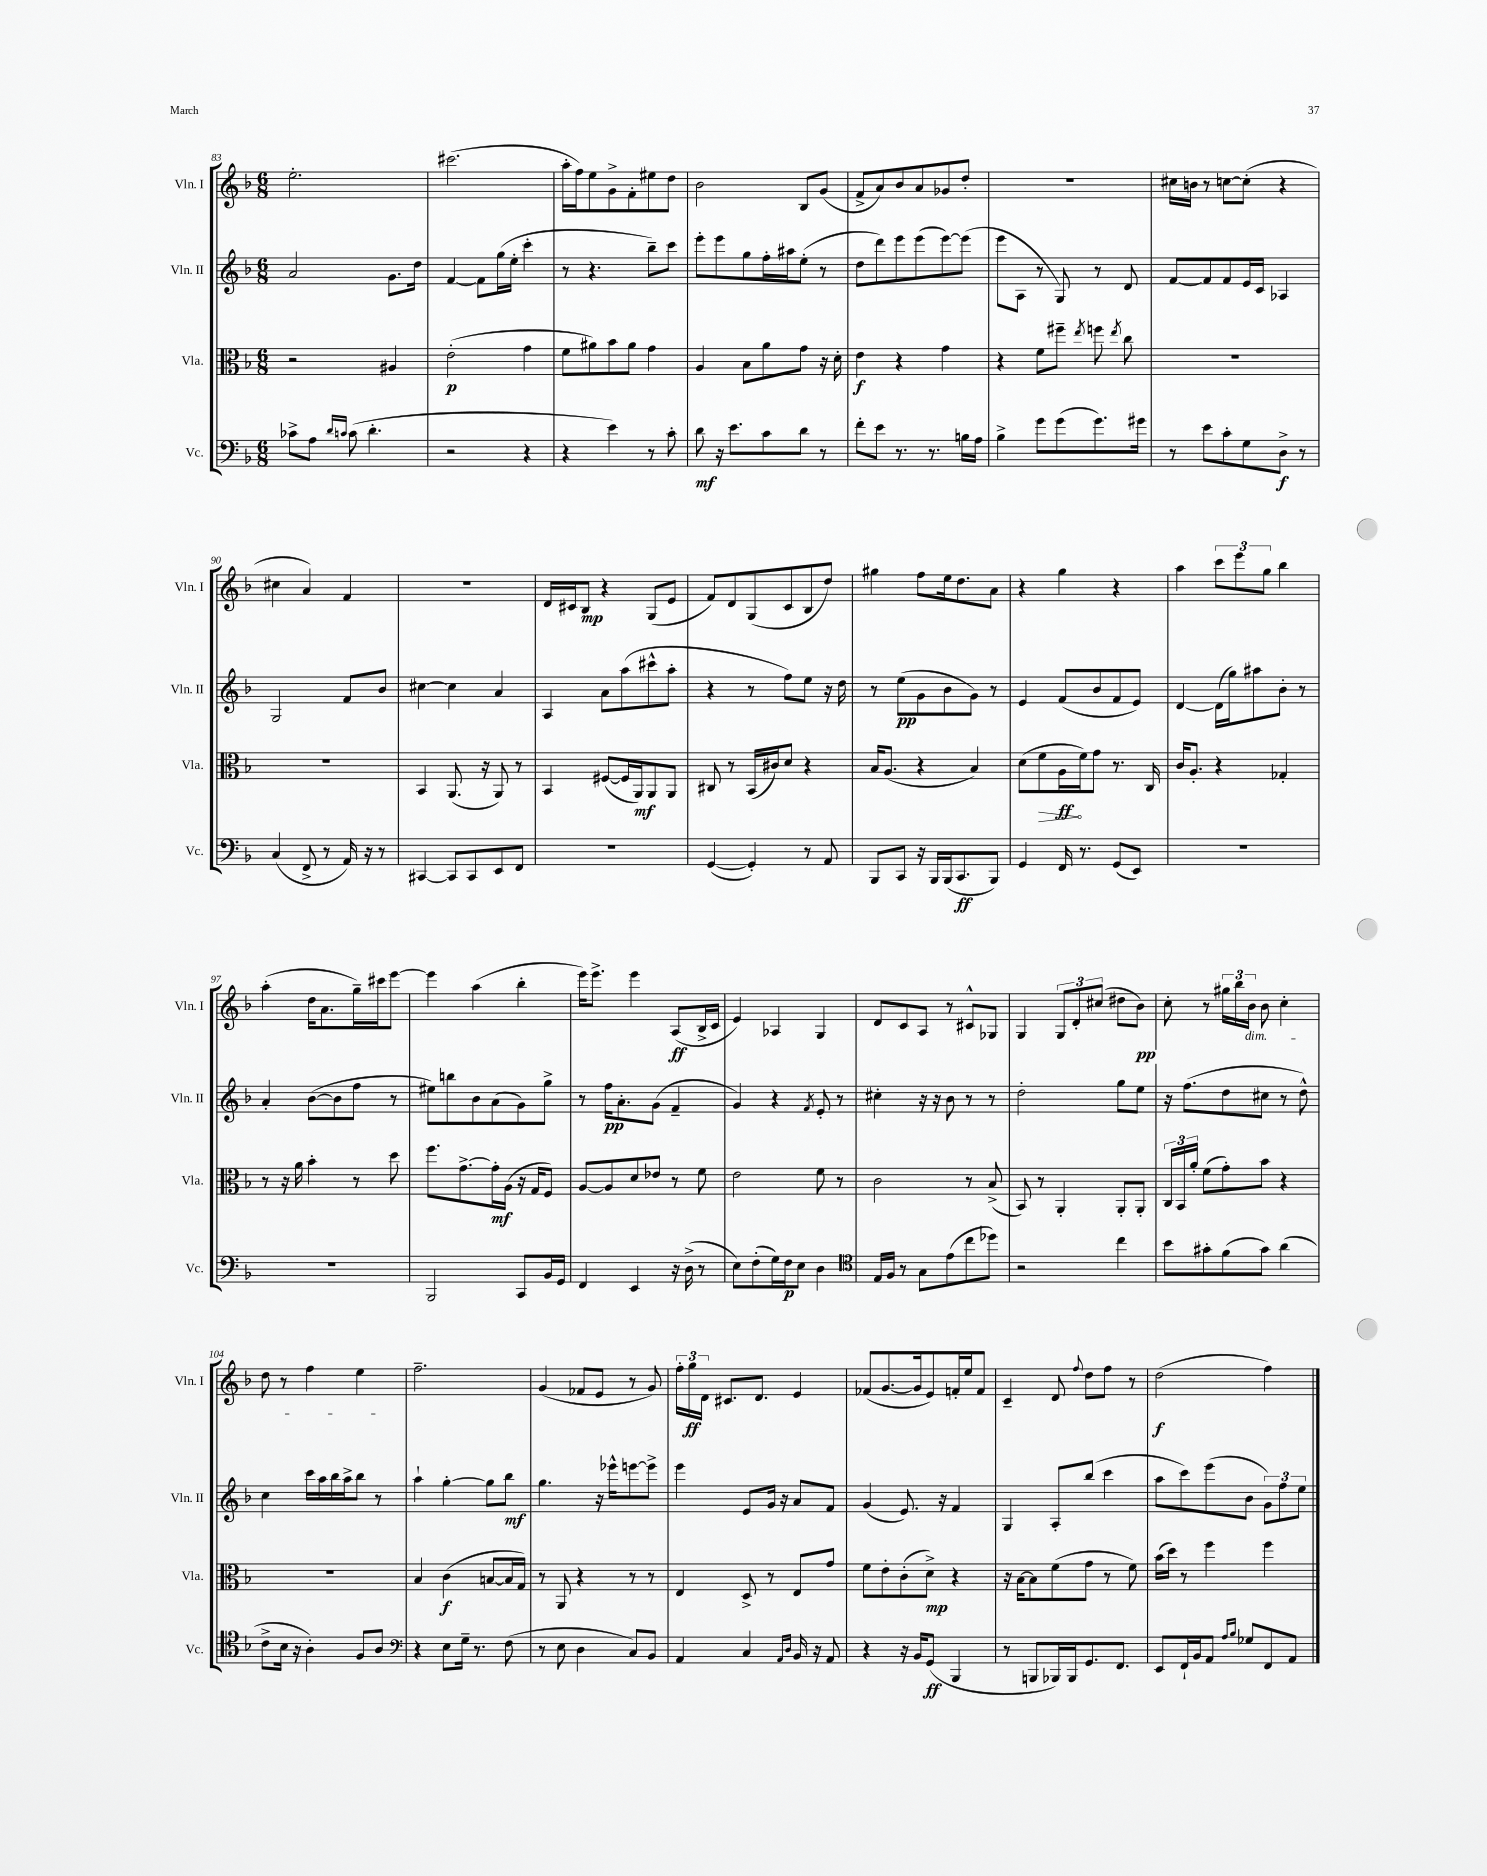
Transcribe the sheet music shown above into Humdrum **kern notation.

**kern	**dynam	**kern	**dynam	**kern	**dynam	**kern	**dynam
*part4	*part4	*part3	*part3	*part2	*part2	*part1	*part1
*staff4	*staff4	*staff3	*staff3	*staff2	*staff2	*staff1	*staff1
*I"Vc.	*	*I"Vla.	*	*I"Vln. II	*	*I"Vln. I	*
*I'Vc.	*	*I'Vla.	*	*I'Vln. II	*	*I'Vln. I	*
*clefF4	*	*clefC3	*	*clefG2	*	*clefG2	*
*k[b-]	*	*k[b-]	*	*k[b-]	*	*k[b-]	*
*M6/8	*	*M6/8	*	*M6/8	*	*M6/8	*
=83	=83	=83	=83	=83	=83	=83	=83
8c-X^\L	.	2r	.	2a/	.	2.ee'\	.
8A\J	.	.	.	.	.	.	.
16qqd/LL	.	.	.	.	.	.	.
16qqcn/JJ	.	.	.	.	.	.	.
(8c\	.	.	.	.	.	.	.
4.d'\	.	.	.	.	.	.	.
.	.	4A#X/	.	8.g\L	.	.	.
.	.	.	.	16dd\Jk	.	.	.
=84	=84	=84	=84	=84	=84	=84	=84
2r	.	(2e'\	p	[4f/	.	(2.ccc#X\	.
.	.	.	.	8f\L]	.	.	.
.	.	.	.	(16gg\L	.	.	.
.	.	.	.	16ee'\JJ	.	.	.
4r	.	4g\	.	4ccc'\	.	.	.
=85	=85	=85	=85	=85	=85	=85	=85
4r	.	8f\L	.	8r	.	16aa'\LL	.
.	.	.	.	.	.	16ff\J)	.
.	.	8a#X\)	.	4.r	.	8ee\	.
4e\)	.	8b-\	.	.	.	8g^\	.
.	.	8a#\J	.	.	.	8f'\	.
8r	.	4g\	.	8bb-~\L)	.	8ee#X\	.
8c'\	.	.	.	8ccc\J	.	8dd\J	.
=86	=86	=86	=86	=86	=86	=86	=86
8d\	mf	4A/	.	8eee'\L	.	2b-\	.
16r	.	.	.	8eee\	.	.	.
8.e\L	.	.	.	.	.	.	.
.	.	8B-\L	.	8gg\	.	.	.
8c\	.	8a\	.	16ff'\L	.	.	.
.	.	.	.	16aa#X\J	.	.	.
8d\J	.	8g\J	.	(8ee'\J	.	8B-/L	.
8r	.	16r	.	8r	.	(8g/J	.
.	.	16d'\	.	.	.	.	.
=87	=87	=87	=87	=87	=87	=87	=87
8f'\L	.	4e\	f	8dd\L	.	8f^/L	.
8e\J	.	.	.	8ddd\)	.	8a/)	.
8.r	.	4r	.	8eee\	.	8b-/	.
.	.	.	.	(8eee\	.	8a/	.
8.r	.	.	.	.	.	.	.
.	.	4g\	.	[8eee\)	.	8g-X/	.
16Bn\LL	.	.	.	(8eee\J]	.	8dd'/J	.
16A\JJ	.	.	.	.	.	.	.
=88	=88	=88	=88	=88	=88	=88	=88
4B-^\	.	4r	.	8eee\L	.	2.r	.
.	.	.	.	8A\J	.	.	.
8g\L	.	8f\L	.	8r	.	.	.
(8g\	.	8ff#X~\J	.	8G/)	.	.	.
.	.	8qee/	.	.	.	.	.
8.g\)	.	8ffn\	.	8r	.	.	.
.	.	8qee/	.	.	.	.	.
.	.	8cc\	.	8d/	.	.	.
16g#X\Jk	.	.	.	.	.	.	.
=89	=89	=89	=89	=89	=89	=89	=89
8r	.	2.r	.	[8f/L	.	16cc#X\LL	.
.	.	.	.	.	.	16bn\JJ	.
8e\L	.	.	.	8f/]	.	8r	.
8c'\	.	.	.	8f/	.	[8ccn\L	.
8G\	.	.	.	16e/L	.	(8cc'\J]	.
.	.	.	.	16c/JJ	.	.	.
8D^\J	f	.	.	4A-X/	.	4r	.
8r	.	.	.	.	.	.	.
!!LO:LB:g=z
=90	=90	=90	=90	=90	=90	=90	=90
(4C/	.	2.r	.	2G/	.	4cc#X\	.
8FF^/	.	.	.	.	.	4a/)	.
8r	.	.	.	.	.	.	.
16AA/)	.	.	.	8f/L	.	4f/	.
16r	.	.	.	.	.	.	.
8r	.	.	.	8b-/J	.	.	.
=91	=91	=91	=91	=91	=91	=91	=91
[4CC#X/	.	4BB-/	.	[4cc#X\	.	2.r	.
8CC#/L]	.	(8.AA/	.	4cc#\]	.	.	.
8CC#/	.	.	.	.	.	.	.
.	.	16r	.	.	.	.	.
8EE/	.	8AA/)	.	4a/	.	.	.
8FF/J	.	8r	.	.	.	.	.
=92	=92	=92	=92	=92	=92	=92	=92
2.r	.	4BB-/	.	4A/	.	16d/LL	.
.	.	.	.	.	.	16c#X/J	.
.	.	.	.	.	.	8B-/J	mp
.	.	([8F#X/L	.	8a\L	.	4r	.
.	.	16F#/L]	.	(8aa\	.	.	.
.	.	16AA/J)	mf	.	.	.	.
.	.	8AA/	.	8ccc#X^^\	.	(8G/L	.
.	.	8AA/J	.	8aa'\J	.	8e/J	.
=93	=93	=93	=93	=93	=93	=93	=93
([4GG/	.	8C#X/	.	4r	.	8f/L)	.
.	.	8r	.	.	.	8d/	.
4GG'/])	.	(16BB-/LL	.	8r	.	(8G/	.
.	.	16c#X/J)	.	.	.	.	.
.	.	8d/J	.	8ff\L)	.	8c/	.
8r	.	4r	.	8ee\J	.	8B-/	.
8AA/	.	.	.	16r	.	8dd/J)	.
.	.	.	.	16dd\	.	.	.
=94	=94	=94	=94	=94	=94	=94	=94
8BBB-/L	.	16B-/KL	.	8r	.	4gg#X\	.
.	.	(8.A/J	.	.	.	.	.
8CC/J	.	.	.	(8ee\L	pp	.	.
16r	.	4r	.	8g\	.	8ff\L	.
16BBB-/LL	.	.	.	.	.	.	.
(16BBB-/J	.	.	.	8b-\	.	16ee\k	.
8.CC/	ff	.	.	.	.	8.dd\	.
.	.	4B-/)	.	8g\J)	.	.	.
8BBB-/J)	.	.	.	8r	.	8a\J	.
=95	=95	=95	=95	=95	=95	=95	=95
4GG/	.	(8d\L	.	4e/	.	4r	.
!	!	!	!LO:HP:b	!	!	!	!
.	.	8f\	>	.	.	.	.
16FF/	.	16A\L	ff	(8f/L	.	4gg\	.
8.r	.	16f\J)	]	.	.	.	.
.	.	8g\J	.	8b-/	.	.	.
(8GG/L	.	8.r	.	8f/	.	4r	.
8EE/J)	.	.	.	8e/J)	.	.	.
.	.	16C/	.	.	.	.	.
=96	=96	=96	=96	=96	=96	=96	=96
2.r	.	16c/KL	.	[4d/	.	4aa\	.
.	.	8.A'/J	.	.	.	.	.
.	.	4r	.	(16d\LL]	.	12ccc\L	.
.	.	.	.	16gg\J)	.	.	.
.	.	.	.	.	.	12eee\	.
.	.	.	.	8aa#X\	.	.	.
.	.	.	.	.	.	12gg\J	.
.	.	4G-X'/	.	8b-'\J	.	4bb-\	.
.	.	.	.	8r	.	.	.
!!LO:LB:g=z
=97	=97	=97	=97	=97	=97	=97	=97
2.r	.	8r	.	4a'/	.	(4aa'\	.
.	.	16r	.	.	.	.	.
.	.	16a\	.	.	.	.	.
.	.	4b-'\	.	([8b-\L	.	16dd\KL	.
.	.	.	.	.	.	8.a\	.
.	.	.	.	8b-\]	.	.	.
.	.	8r	.	8ff\J	.	16gg~\L)	.
.	.	.	.	.	.	16ccc#X\J	.
.	.	8dd\	.	8r	.	[8eee\J	.
=98	=98	=98	=98	=98	=98	=98	=98
2BBB-/	.	8.ff\L	.	8ee#X\L)	.	4eee\]	.
.	.	.	.	8bbn\	.	.	.
.	.	[8.g^\	.	.	.	.	.
.	.	.	.	8b-\	.	(4aa\	.
.	.	16g'\L]	mf	(8a\	.	.	.
.	.	(16A\JJ	.	.	.	.	.
8CC/L	.	16r	.	8g\)	.	4bb-'\	.
.	.	16G/KL	.	.	.	.	.
16BB-/L	.	8F/J)	.	8gg^\J	.	.	.
16GG/JJ	.	.	.	.	.	.	.
=99	=99	=99	=99	=99	=99	=99	=99
4FF/	.	[8A/L	.	8r	.	16eee\KL)	.
.	.	.	.	.	.	8.eee^\J	.
.	.	8A/]	.	16ff\KL	pp	.	.
.	.	.	.	8.a'\	.	.	.
4EE/	.	8d/	.	.	.	4eee\	.
.	.	8e-X/J	.	(8g\J	.	.	.
16r	.	8r	.	4f~/	.	(8A/L	ff
(16D^\	.	.	.	.	.	.	.
8r	.	8f\	.	.	.	16B-^/L	.
.	.	.	.	.	.	16c/JJ	.
=100	=100	=100	=100	=100	=100	=100	=100
8E\L)	.	2e\	.	4g/)	.	4e/)	.
(8F'\	.	.	.	.	.	.	.
16G\L)	.	.	.	4r	.	4A-X/	.
16F\J	p	.	.	.	.	.	.
8E\J	.	.	.	.	.	.	.
.	.	.	.	8qf/	.	.	.
4D\	.	8f\	.	8e'/	.	4G/	.
.	.	8r	.	8r	.	.	.
=101	=101	=101	=101	=101	=101	=101	=101
*clefC4	*	*	*	*	*	*	*
16E/LL	.	2c\	.	4cc#X'\	.	8d/L	.
16F/JJ	.	.	.	.	.	.	.
8r	.	.	.	.	.	8c/	.
8G\L	.	.	.	16r	.	8A/J	.
.	.	.	.	16r	.	.	.
(8e\	.	.	.	8b-\	.	8r	.
8cc\	.	8r	.	8r	.	8c#X^^/L	.
8dd-X\J)	.	(8B-^/	.	8r	.	8G-X/J	.
=102	=102	=102	=102	=102	=102	=102	=102
2r	.	8BB-/)	.	2dd'\	.	4G/	.
.	.	8r	.	.	.	.	.
.	.	4AA'/	.	.	.	12G/L	.
.	.	.	.	.	.	12d'/	.
.	.	.	.	.	.	(12cc#X/J	.
4cc\	.	8AA'/L	.	8gg\L	.	8dd#X\L	.
.	.	8AA'/J	.	8ee\J	.	8b-\J)	pp
=103	=103	=103	=103	=103	=103	=103	=103
8b-\L	.	24C/LL	.	16r	.	8cc'\	.
.	.	24BB-/	.	.	.	.	.
.	.	.	.	(8.ff\L	.	.	.
.	.	24a'/JJ	.	.	.	.	.
8g#X'\	.	(8f\L	.	.	.	8r	.
(8f\	.	8g'\)	.	8dd\	.	24gg#X\LL	.
.	.	.	.	.	.	24bb-\	.
!	!	!	!	!	!	!LO:TX:b:i:t=dim.	!
.	.	.	.	.	.	24b-\JJ	.
8g#\J)	.	8b-\J	.	8cc#X\J	.	8b-\	.
(4a\	.	4r	.	8r	.	4cc'\	.
.	.	.	.	8dd^^\)	.	.	.
!!LO:LB:g=z
=104	=104	=104	=104	=104	=104	=104	=104
8c^\L	.	2.r	.	4cc\	.	8dd\	.
16B-\Jk	.	.	.	.	.	8r	.
16r	.	.	.	.	.	.	.
4A'\)	.	.	.	16ccc\LL	.	4ff\	.
.	.	.	.	16aa\	.	.	.
.	.	.	.	16bb-\	.	.	.
.	.	.	.	16aa^\J	.	.	.
8F/L	.	.	.	8bb-\J	.	4ee\	.
8A/J	.	.	.	8r	.	.	.
=105	=105	=105	=105	=105	=105	=105	=105
*clefF4	*	*	*	*	*	*	*
4r	.	4B-/	.	4aa`\	.	2.ff~\	.
8E\L	.	(4c\	f	[4gg'\	.	.	.
16G~\Jk	.	.	.	.	.	.	.
8.r	.	.	.	.	.	.	.
.	.	[8Bn/L	.	8gg\L]	.	.	.
(8F\	.	16B/L]	.	8bb-\J	mf	.	.
.	.	16G/JJ)	.	.	.	.	.
=106	=106	=106	=106	=106	=106	=106	=106
8r	.	8r	.	4.gg\	.	(4g/	.
8E\	.	8AA/	.	.	.	.	.
4D\	.	4r	.	.	.	8f-X/L	.
.	.	.	.	16r	.	8e/J	.
.	.	.	.	16eee-X^^\KL	.	.	.
8C/L)	.	8r	.	[8eeen\	.	8r	.
8BB-/J	.	8r	.	8eee^\J]	.	8g/)	.
=107	=107	=107	=107	=107	=107	=107	=107
4AA/	.	4E/	.	4eee\	.	24ff'\LL	.
.	.	.	.	.	.	24gg\	ff
.	.	.	.	.	.	24d\JJ	.
.	.	.	.	.	.	8.c#X/L	.
4C/	.	8D^/	.	8e/L	.	.	.
.	.	.	.	.	.	8.d/J	.
.	.	8r	.	16g/Jk	.	.	.
.	.	.	.	16r	.	.	.
16qqAA/LL	.	.	.	.	.	.	.
16qqD/JJ	.	.	.	.	.	.	.
16BB-/	.	8E/L	.	8a/L	.	4e/	.
16r	.	.	.	.	.	.	.
8AA/	.	8g/J	.	8f/J	.	.	.
=108	=108	=108	=108	=108	=108	=108	=108
4r	.	8f\L	.	(4g/	.	(8f-X/L	.
.	.	8e'\	.	.	.	[8.g/	.
16r	.	(8c'\	.	8.e/)	.	.	.
16BB-/KL	.	.	.	.	.	16g/k]	.
(8GG/J	ff	8d^\J)	mp	.	.	8e/)	.
.	.	.	.	16r	.	.	.
4BBB-/	.	4r	.	4f/	.	16fn'/L	.
.	.	.	.	.	.	16ee/J	.
.	.	.	.	.	.	8f/J	.
=109	=109	=109	=109	=109	=109	=109	=109
8r	.	16r	.	4G/	.	4c~/	.
.	.	[16B-\KL	.	.	.	.	.
8BBBn/L	.	8B-\]	.	.	.	.	.
16BBB-X/L)	.	(8f\	.	8A'/L	.	8d/	.
16BBB-/J	.	.	.	.	.	.	.
.	.	.	.	.	.	8qqff/	.
8.GG/	.	8g\J	.	(8bb-/J	.	8dd\L	.
.	.	8r	.	4ccc\	.	8ff\J	.
8.FF/J	.	.	.	.	.	.	.
.	.	8f\)	.	.	.	8r	.
=110	=110	=110	=110	=110	=110	=110	=110
8EE/L	.	(16b-\LL	.	8aa\L	.	(2dd\	f
.	.	16dd\JJ)	.	.	.	.	.
16FF`/L	.	8r	.	8ccc\)	.	.	.
16BB-/J	.	.	.	.	.	.	.
8AA/J	.	4ff\	.	(8eee\	.	.	.
16qqA/LL	.	.	.	.	.	.	.
16qqB-/JJ	.	.	.	.	.	.	.
8G-X/L	.	.	.	8b-\J	.	.	.
8FF/	.	4ff\	.	12g\L)	.	4ff\)	.
.	.	.	.	12ff\	.	.	.
8AA/J	.	.	.	.	.	.	.
.	.	.	.	12ee\J	.	.	.
==	==	==	==	==	==	==	==
*-	*-	*-	*-	*-	*-	*-	*-
